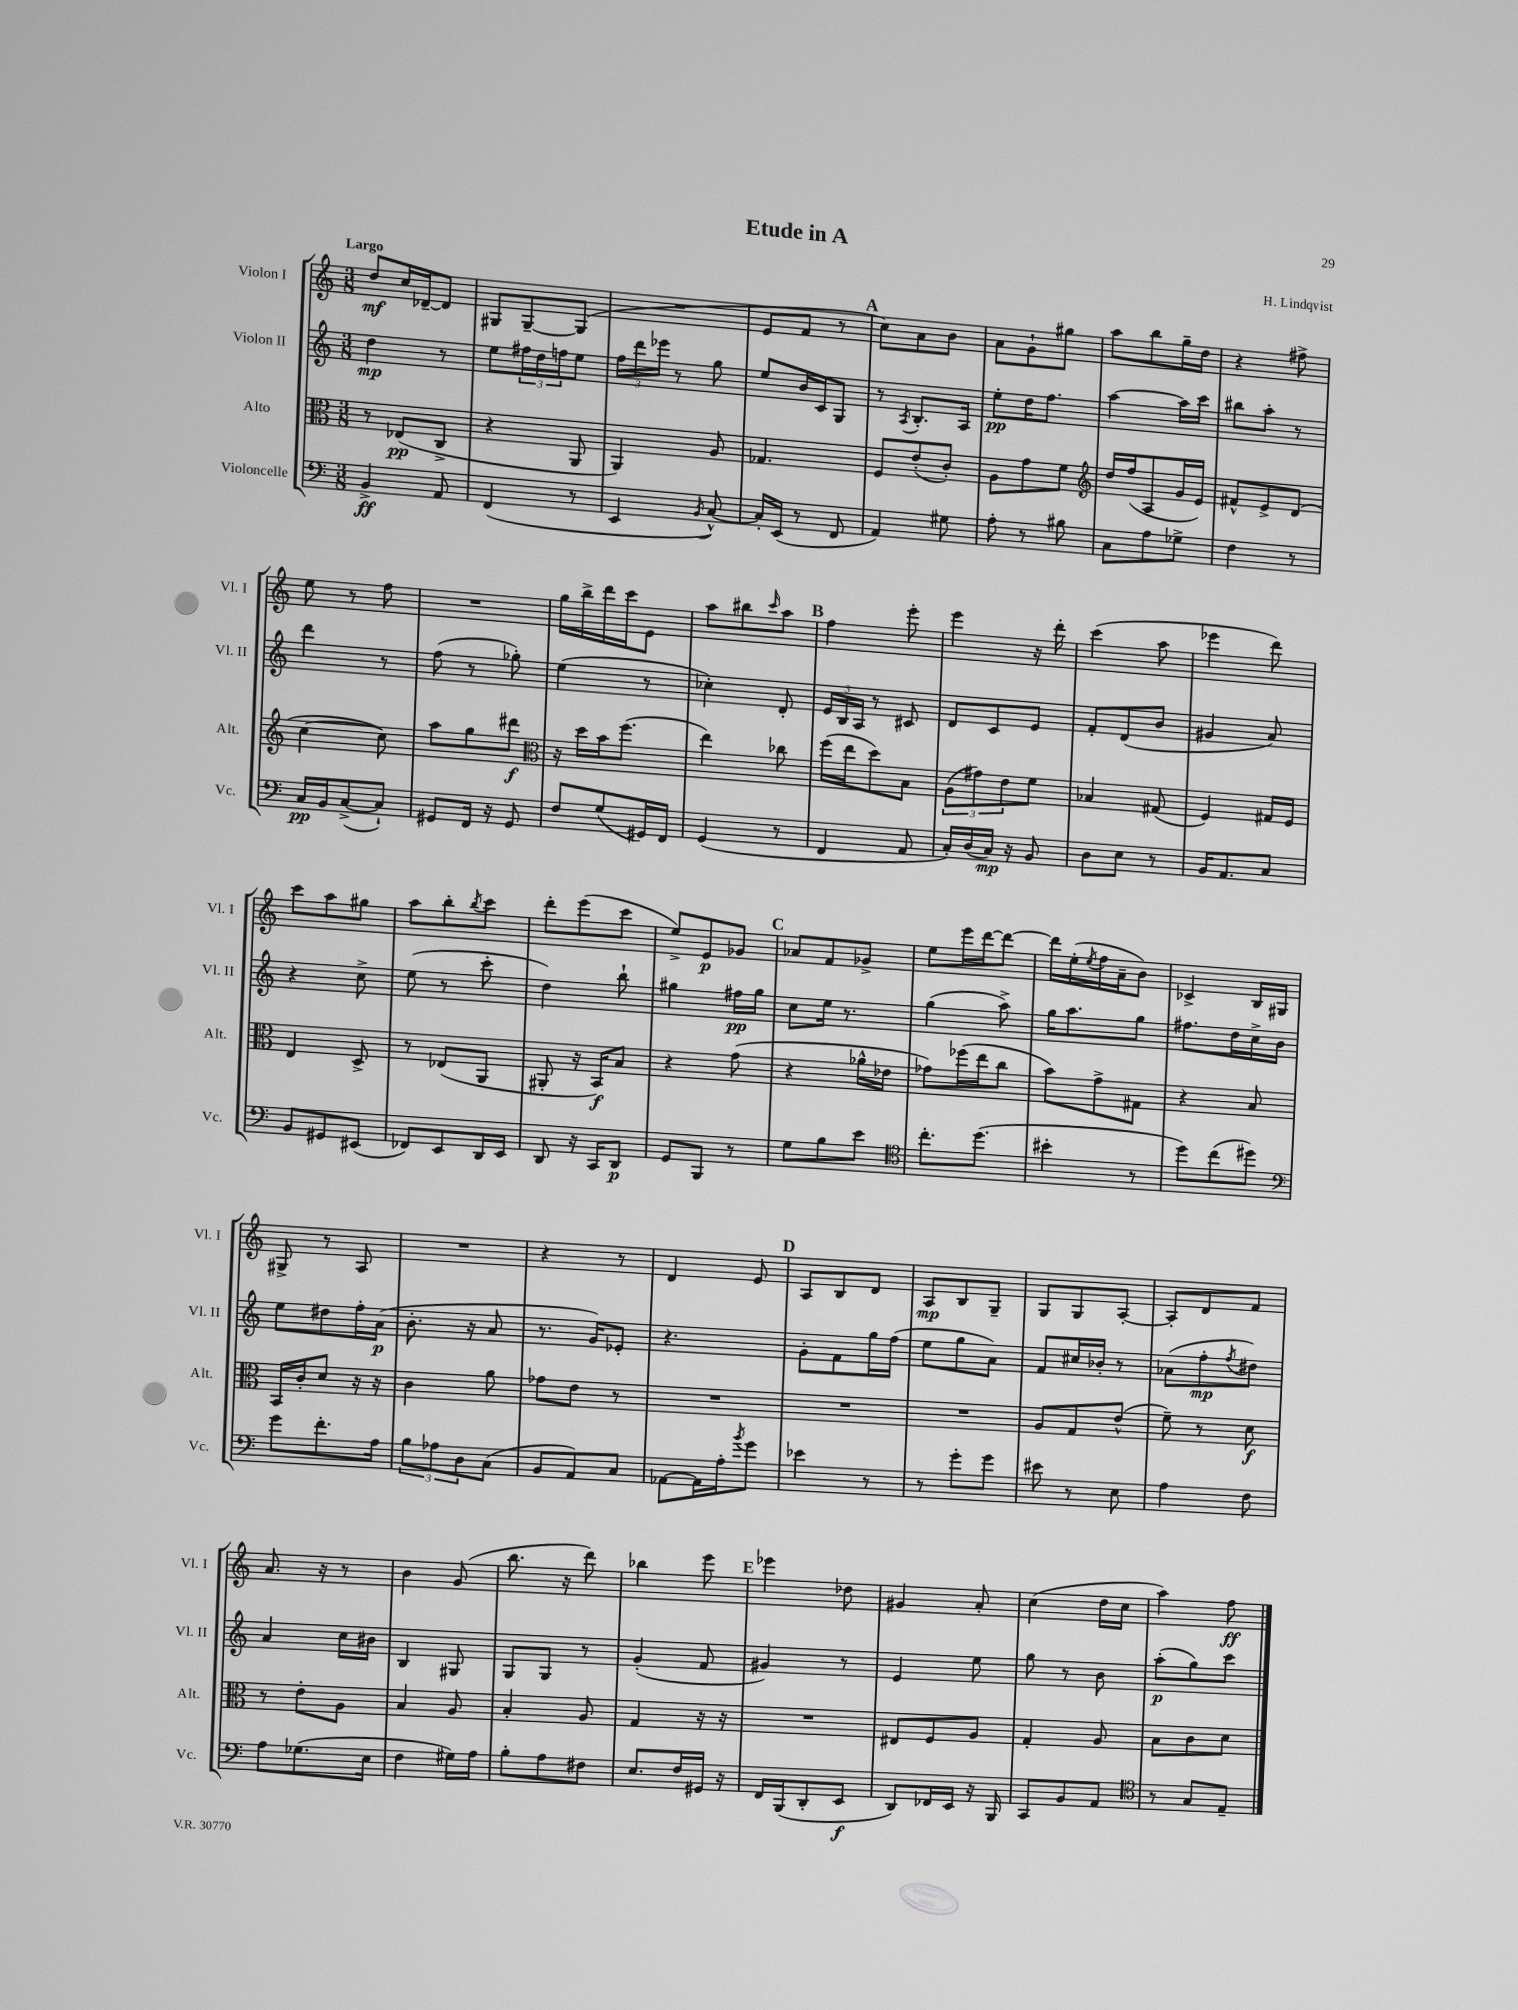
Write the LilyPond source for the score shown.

\header { title = "Etude in A" composer = "H. Lindqvist" }
<<
\new StaffGroup <<
\new Staff = "s0" \with { instrumentName = "Violon I" shortInstrumentName = "Vl. I" } {
    \clef treble \key c \major \numericTimeSignature \time 3/8 \tempo "Largo"
    d''8\mf c''16 des'16~-- des'8 |
    gis8 gis8~-- gis8( |
    R4. |
    e'8 f'8 r8 |
    \mark \markup { \bold "A" } c''8) a'8 b'8 |
    a'8 g'8-! gis''8 |
    a''8 b''8 g''16-- d''16 |
    r4 fis''8-> |
    e''8 r8 f''8 |
    R4. |
    g''16 b''16-> d'''16 c'''16 e'8 |
    a''8 bis''8 \grace { c'''16 } a''8 |
    \mark \markup { \bold "B" } f''4 e'''8-. |
    e'''4 r16 d'''16-. |
    c'''4( a''8 |
    ees'''4 d'''8) |
    c'''8 a''8 gis''8 |
    a''8 b''8-. \acciaccatura { b''8 } c'''8 |
    d'''8-. e'''8( c'''8 |
    e''8->) e'8\p ges'8 |
    \mark \markup { \bold "C" } aes'8 f'8 ges'8-> |
    e''8 e'''16 d'''16~ d'''8~ |
    d'''16 e''16-.( \acciaccatura { e''8 } f''16 a'16-- b'8) |
    ces'4-> b16 gis16 |
    gis8-> r8 a8 |
    R4. |
    r4 r8 |
    d'4 e'8 |
    \mark \markup { \bold "D" } a8 b8 d'8 |
    a8\mp b8 g8-- |
    g8 g8 a8~-. |
    a8-. d'8 f'8 |
    a'8. r16 r8 |
    b'4 g'8( |
    b''8. r16 d'''8) |
    bes''4 e'''8 |
    \mark \markup { \bold "E" } ees'''4 des''8 |
    gis'4 a'8-. |
    c''4( d''16 c''16 |
    a''4) f''8\ff \bar "|." |
}
\new Staff = "s1" \with { instrumentName = "Violon II" shortInstrumentName = "Vl. II" } {
    \clef treble \key c \major \numericTimeSignature \time 3/8
    d''4\mp r8 |
    e''8 \tuplet 3/2 { fis''16 d''16 f''16 } e''8 |
    \tuplet 3/2 { f''16 d'''16 ees'''16 } r8 g''8 |
    e''8 b'16 c'16 g8 |
    \mark \markup { \bold "A" } r8 \acciaccatura { a8 } b8.-. a16 |
    e''8-.\pp d''16 f''8. |
    a''4~ a''16 c'''16 |
    bis''8 a''8-. r8 |
    d'''4 r8 |
    f''8( r8 ges''8-.) |
    e''4( r8 |
    ces''4-.) d'8-. |
    \mark \markup { \bold "B" } \tuplet 3/2 { e'16 b16 a16 } r8 cis'8 |
    d'8 c'8 e'8 |
    f'8-. d'8( b'8 |
    gis'4 a'8) |
    r4 c''8-> |
    e''8( r8 c'''8-. |
    d''4) b''8-! |
    gis''4 fis''16\pp gis''16 |
    \mark \markup { \bold "C" } c''8 e''16 r8. |
    g''4( a''8->) |
    g''16 a''8. g''8 |
    fis''8. d''16 c''16-> b'16 |
    e''8 dis''8 f''16-. a'16\p( |
    b'8.-. r16 a'8 |
    r8. g'16) ees'8-. |
    r4. |
    \mark \markup { \bold "D" } g'8-. f'8 g''16 f''16( |
    e''8 g''8 a'8) |
    f'8 cis''16 bes'16-. r8 |
    aes'8( f''8-.\mp \acciaccatura { f''8 } dis''8) |
    a'4 c''16 bis'16 |
    b4 gis8 |
    g8 g8 r8 |
    g'4-.( f'8 |
    \mark \markup { \bold "E" } gis'4) r8 |
    e'4 e''8 |
    g''8 r8 b'8 |
    a''8-.\p( g''8) c'''8 \bar "|." |
}
\new Staff = "s2" \with { instrumentName = "Alto" shortInstrumentName = "Alt." } {
    \clef alto \key c \major \numericTimeSignature \time 3/8
    r8 ees8\pp( c8-> |
    r4 a,8 |
    a,4) a8 |
    ges4. |
    \mark \markup { \bold "A" } f8 e'8-.( c'8-.) |
    a8 g'8 f'8 |
    \clef treble d''16 f''16( a8 g'16 e'16) |
    fis'8-^ e'8-> d'8( |
    c''4~ c''8) |
    a''8 g''8 dis'''8\f |
    \clef alto r16 d''16 b'16 f''8.( |
    e''4) ces''8 |
    \mark \markup { \bold "B" } f''16( e''16 d''8) b8 |
    \tuplet 3/2 { a8( gis'8) e'8 } f'8 |
    bes4 gis8( |
    f4) gis16 f16 |
    e4 d8-> |
    r8 ees8( a,8 |
    ais,8-. r16 b,16\f) b8 |
    r4 g'8( |
    \mark \markup { \bold "C" } r4 aes'16-^ ees'16 |
    ges'8) fes''16( e''16 c''8 |
    b'8) g'8-> gis8 |
    r4 b8 |
    b,16 c'16-. d'8 r16 r16 |
    c'4 a'8 |
    ges'8 e'8 r8 |
    R4. |
    \mark \markup { \bold "D" } R4. |
    R4. |
    a8 g8 e'8-^( |
    f'8--) r8 d'8\f |
    r8 e'8-. a8 |
    b4 a8 |
    b4-. a8 |
    g4 r16 r16 |
    \mark \markup { \bold "E" } R4. |
    eis8 f8 a8 |
    g4-. a8 |
    b8 c'8 d'8 \bar "|." |
}
\new Staff = "s3" \with { instrumentName = "Violoncelle" shortInstrumentName = "Vc." } {
    \clef bass \key c \major \numericTimeSignature \time 3/8
    b,4->\ff a,8 |
    f,4( r8 |
    e,4 \acciaccatura { b,8 } c8~-^) |
    c16-. e,16( r8 f,8 |
    \mark \markup { \bold "A" } a,4) gis8 |
    a8-. r8 bis8 |
    c8 a8 ges8-> |
    f4 r8 |
    c16\pp b,16 c8~->( c8-!) |
    gis,8 f,16 r16 gis,8 |
    f8 g8( gis,16) f,16 |
    g,4( r8 |
    \mark \markup { \bold "B" } f,4 a,8 |
    c16-.) d16( c16\mp) r16 b,8 |
    d8 e8 r8 |
    b,16 a,8. c8 |
    b,8 gis,8 eis,8( |
    fes,8) e,8 d,16 e,16 |
    d,8 r16 c,16 d,8\p |
    g,8 b,,8 r8 |
    \mark \markup { \bold "C" } g8 b8 e'8 |
    \clef tenor c''8.-. d''8.( |
    bis'4-. r8 |
    d''8) c''8( dis''8) |
    \clef bass g'8 f'8.-. a16 |
    \tuplet 3/2 { b8 aes8 d8 } c8( |
    b,8 a,8) c8 |
    aes,8~ aes,16 a16-. \acciaccatura { b'8 } g'8 |
    \mark \markup { \bold "D" } ees'4 r8 |
    r8 g'8-. g'8 |
    eis'8 r8 e8 |
    a4 f8 |
    a8 ges8.( e16 |
    f4 gis16) a16 |
    b8-. a8 fis8 |
    e8. f16 gis,16 r16 |
    \mark \markup { \bold "E" } f,16 b,,16( d,8-. e,8\f |
    d,8) fes,16 e,16 r16 b,,16 |
    c,8 b,8 a,8 |
    \clef tenor r8 g8 e8-- \bar "|." |
}
>>
>>
\layout { \context { \Score \remove "Bar_number_engraver" } }
